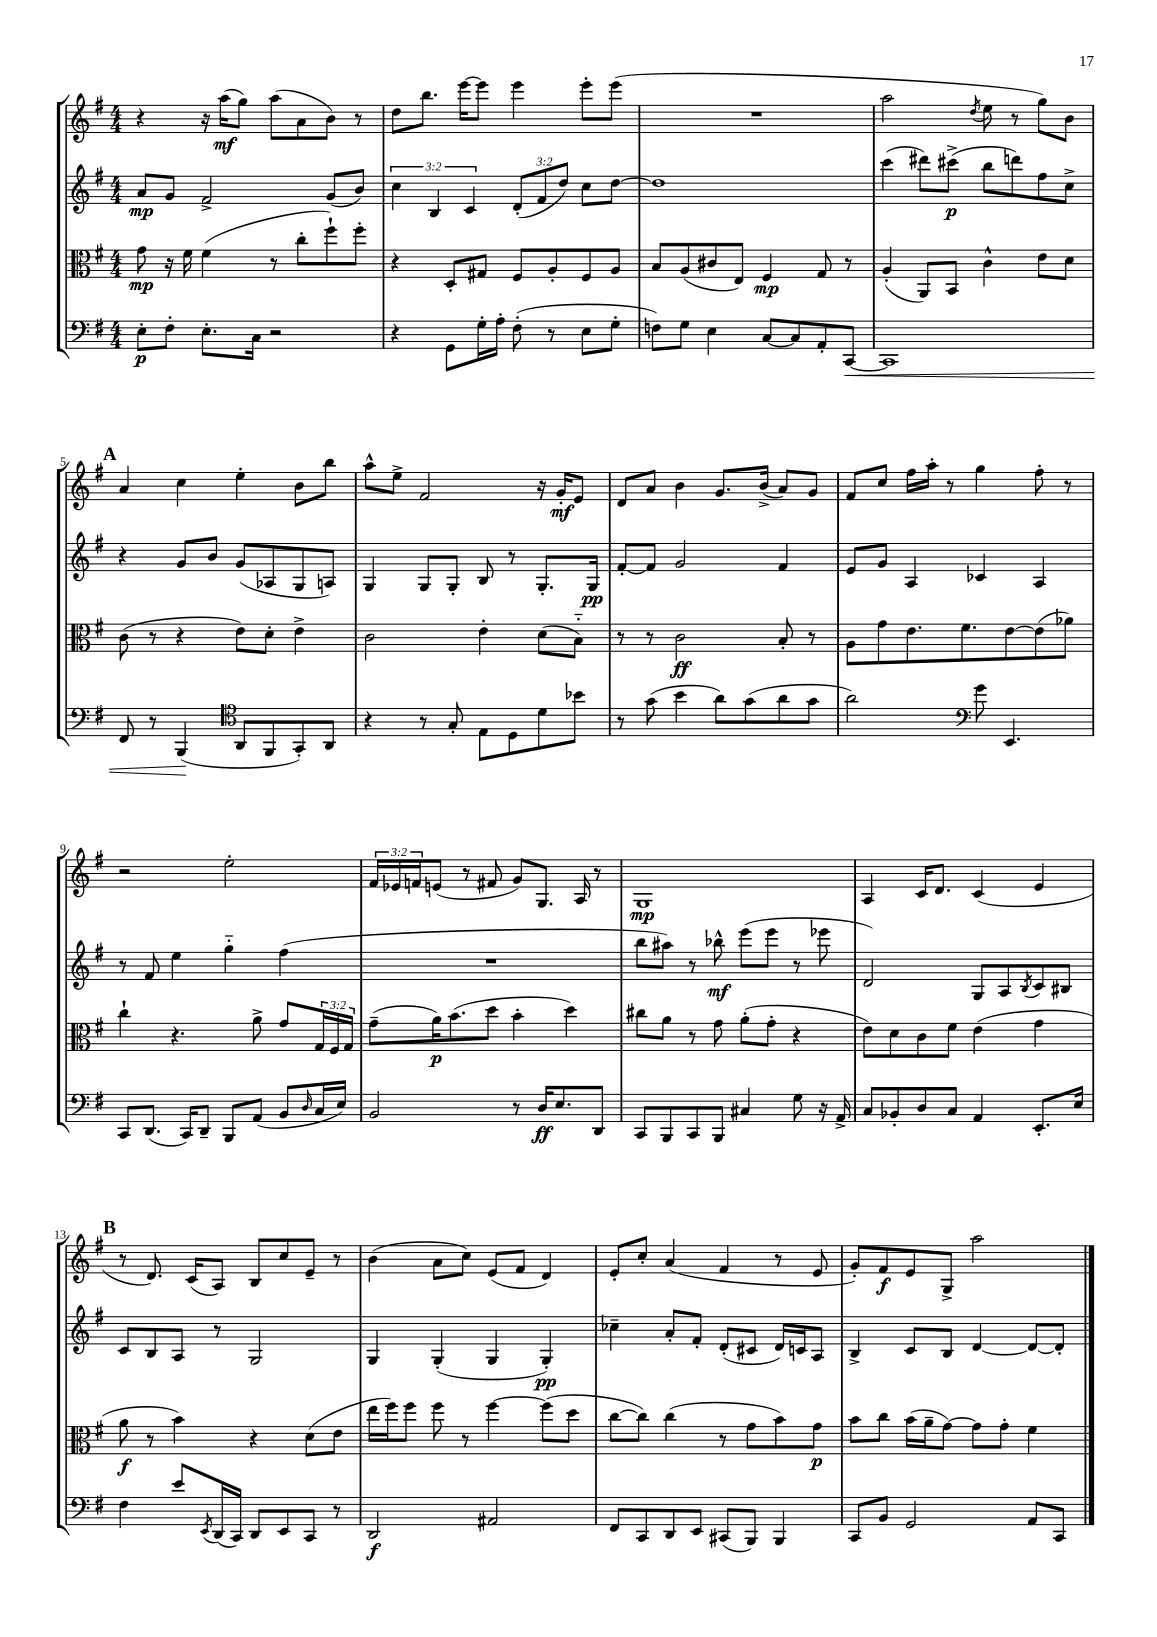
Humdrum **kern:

**kern	**kern	**kern	**kern
*staff4	*staff3	*staff2	*staff1
*clefF4	*clefC3	*clefG2	*clefG2
*k[f#]	*k[f#]	*k[f#]	*k[f#]
*M4/4	*M4/4	*M4/4	*M4/4
8E'	8g	8a	4r
8F#'	16r	8g	.
.	16f#	.	.
8.E'	(4f#	2f#^	16r
.	.	.	(16aa
.	.	.	8gg)
16C	.	.	.
2r	8r	.	(8aa
.	8cc'	.	8a
.	8ff#`)	(8g	8b)
.	8ff#'	8b)	8r
=	=	=	=
4r	4r	6cc	8dd
.	.	.	8.bb
.	.	6B	.
8GG	8D'	.	.
.	.	.	[16eee
.	.	6c	.
16G'	8G#	.	8eee]
16A'	.	.	.
(8F#'	8F#	(12d'	4eee
.	.	12f#	.
8r	8A'	.	.
.	.	12dd)	.
8E	8F#	8cc	8eee'
8G'	8A	[8dd	(8eee
=	=	=	=
8F)	8B	1dd]	1r
8G	(8A	.	.
4E	8c#	.	.
.	8E)	.	.
[8C	4F#	.	.
8C]	.	.	.
8AA'	8G	.	.
[8CC	8r	.	.
=	=	=	=
1CC]	(4A'	(4ccc	2aa
.	8AA)	8ddd#)	.
.	8BB	(8ccc#^	.
.	.	.	8qdd
.	4c^^	8bb	8ee
.	.	8ddd)	8r
.	8e	8ff#	8gg)
.	8d	8cc^	8b
=	=	=	=
8FF#	(8c	4r	4a
8r	8r	.	.
(4BBB	4r	8g	4cc
.	.	8b	.
*clefC4	*	*	*
8AA	8e)	(8g	4ee'
8FF#	8d'	8A-	.
8GG')	4e^	8G	8b
8AA	.	8A)	8bb
=	=	=	=
4r	2c	4G	8aa^^
.	.	.	8ee^
8r	.	8G	2f#
8G'	.	8G'	.
8E	4e'	8B	.
8D	.	8r	.
8d	(8d	8.G'	16r
.	.	.	16g'
8b-	8B'~)	.	8e
.	.	16G	.
=	=	=	=
8r	8r	[8f#'	8d
(8g	8r	8f#]	8a
4b	2c	2g	4b
8a)	.	.	8.g
(8g	.	.	.
.	.	.	(16b^
8a	8B'	4f#	8a)
8g	8r	.	8g
=	=	=	=
2a)	8A	8e	8f#
.	8g	8g	8cc
.	8.e	4A	16ff#
.	.	.	16aa'
.	.	.	8r
.	8.f#	.	.
*clefF4	*	*	*
8g	.	4c-	4gg
4.EE	[8e	.	.
.	(8e]	4A	8ff#'
.	8a-)	.	8r
=	=	=	=
8CC	4cc`	8r	2r
(8.DD	.	8f#	.
.	4.r	4ee	.
16CC)	.	.	.
8DD~	.	.	.
8BBB	.	4gg'~	2ee'
(8AA	8a^	.	.
8BB	8g	(4ff#	.
16qqD	.	.	.
16C	24G	.	.
.	24F#	.	.
16E)	.	.	.
.	24G	.	.
=	=	=	=
2BB	(8g~	1r	24f#
.	.	.	24e-
.	.	.	24f
.	16a)	.	(8e
.	(8.b	.	.
.	.	.	8r
.	8dd	.	8f#
8r	4b'	.	8g)
16D	.	.	8.G
8.E	.	.	.
.	4dd)	.	.
.	.	.	16A
8DD	.	.	8r
=	=	=	=
8CC	8cc#	8bb	1G
8BBB	8a	8aa#)	.
8CC	8r	8r	.
8BBB	8g	8bb-^^	.
4C#	(8a'	(8eee	.
.	8g'	8eee	.
8G	4r	8r	.
16r	.	8eee-	.
16AA^	.	.	.
=	=	=	=
8C	8e)	2d)	4A
8BB-'	8d	.	.
8D	8c	.	16c
.	.	.	8.d
8C	8f#	.	.
4AA	(4e	8G	(4c
.	.	8A	.
.	.	8qB	.
8.EE'	4g	8c	4e
.	.	8B#	.
16E	.	.	.
=	=	=	=
4F#	8a	8c	8r
.	8r	8B	8.d)
8e	4b)	8A	.
.	.	.	(16c
8qEE	.	.	.
(16DD	.	8r	8A)
16CC)	.	.	.
8DD	4r	2G	8B
8EE	.	.	8cc
8CC	(8d	.	8e~
8r	8e	.	8r
=	=	=	=
2DD	16ee	4G	(4b
.	16ff#)	.	.
.	8ff#	.	.
.	8ff#	(4G'	8a
.	8r	.	8cc)
2AA#	[4ff#	4G	(8e
.	.	.	8f#
.	(8ff#]	4G')	4d)
.	8dd	.	.
=	=	=	=
8FF#	[8cc	4cc-~	8e'
8CC	8cc])	.	8cc'
8DD	(4cc	8a'	(4a
8EE	.	8f#'	.
(8CC#	8r	(8d'	4f#
8BBB)	8g	8c#	.
4BBB	8b)	16d)	8r
.	.	16c	.
.	8g	8A	8e
=	=	=	=
8CC	8b	4B^	8g')
8BB	8cc	.	8f#
2GG	(16b	8c	8e
.	16a~	.	.
.	[8g)	8B	8G^
.	8g]	[4d	2aa
.	8g'	.	.
8AA	4f#	8d_	.
8CC	.	8d']	.
==	==	==	==
*-	*-	*-	*-
